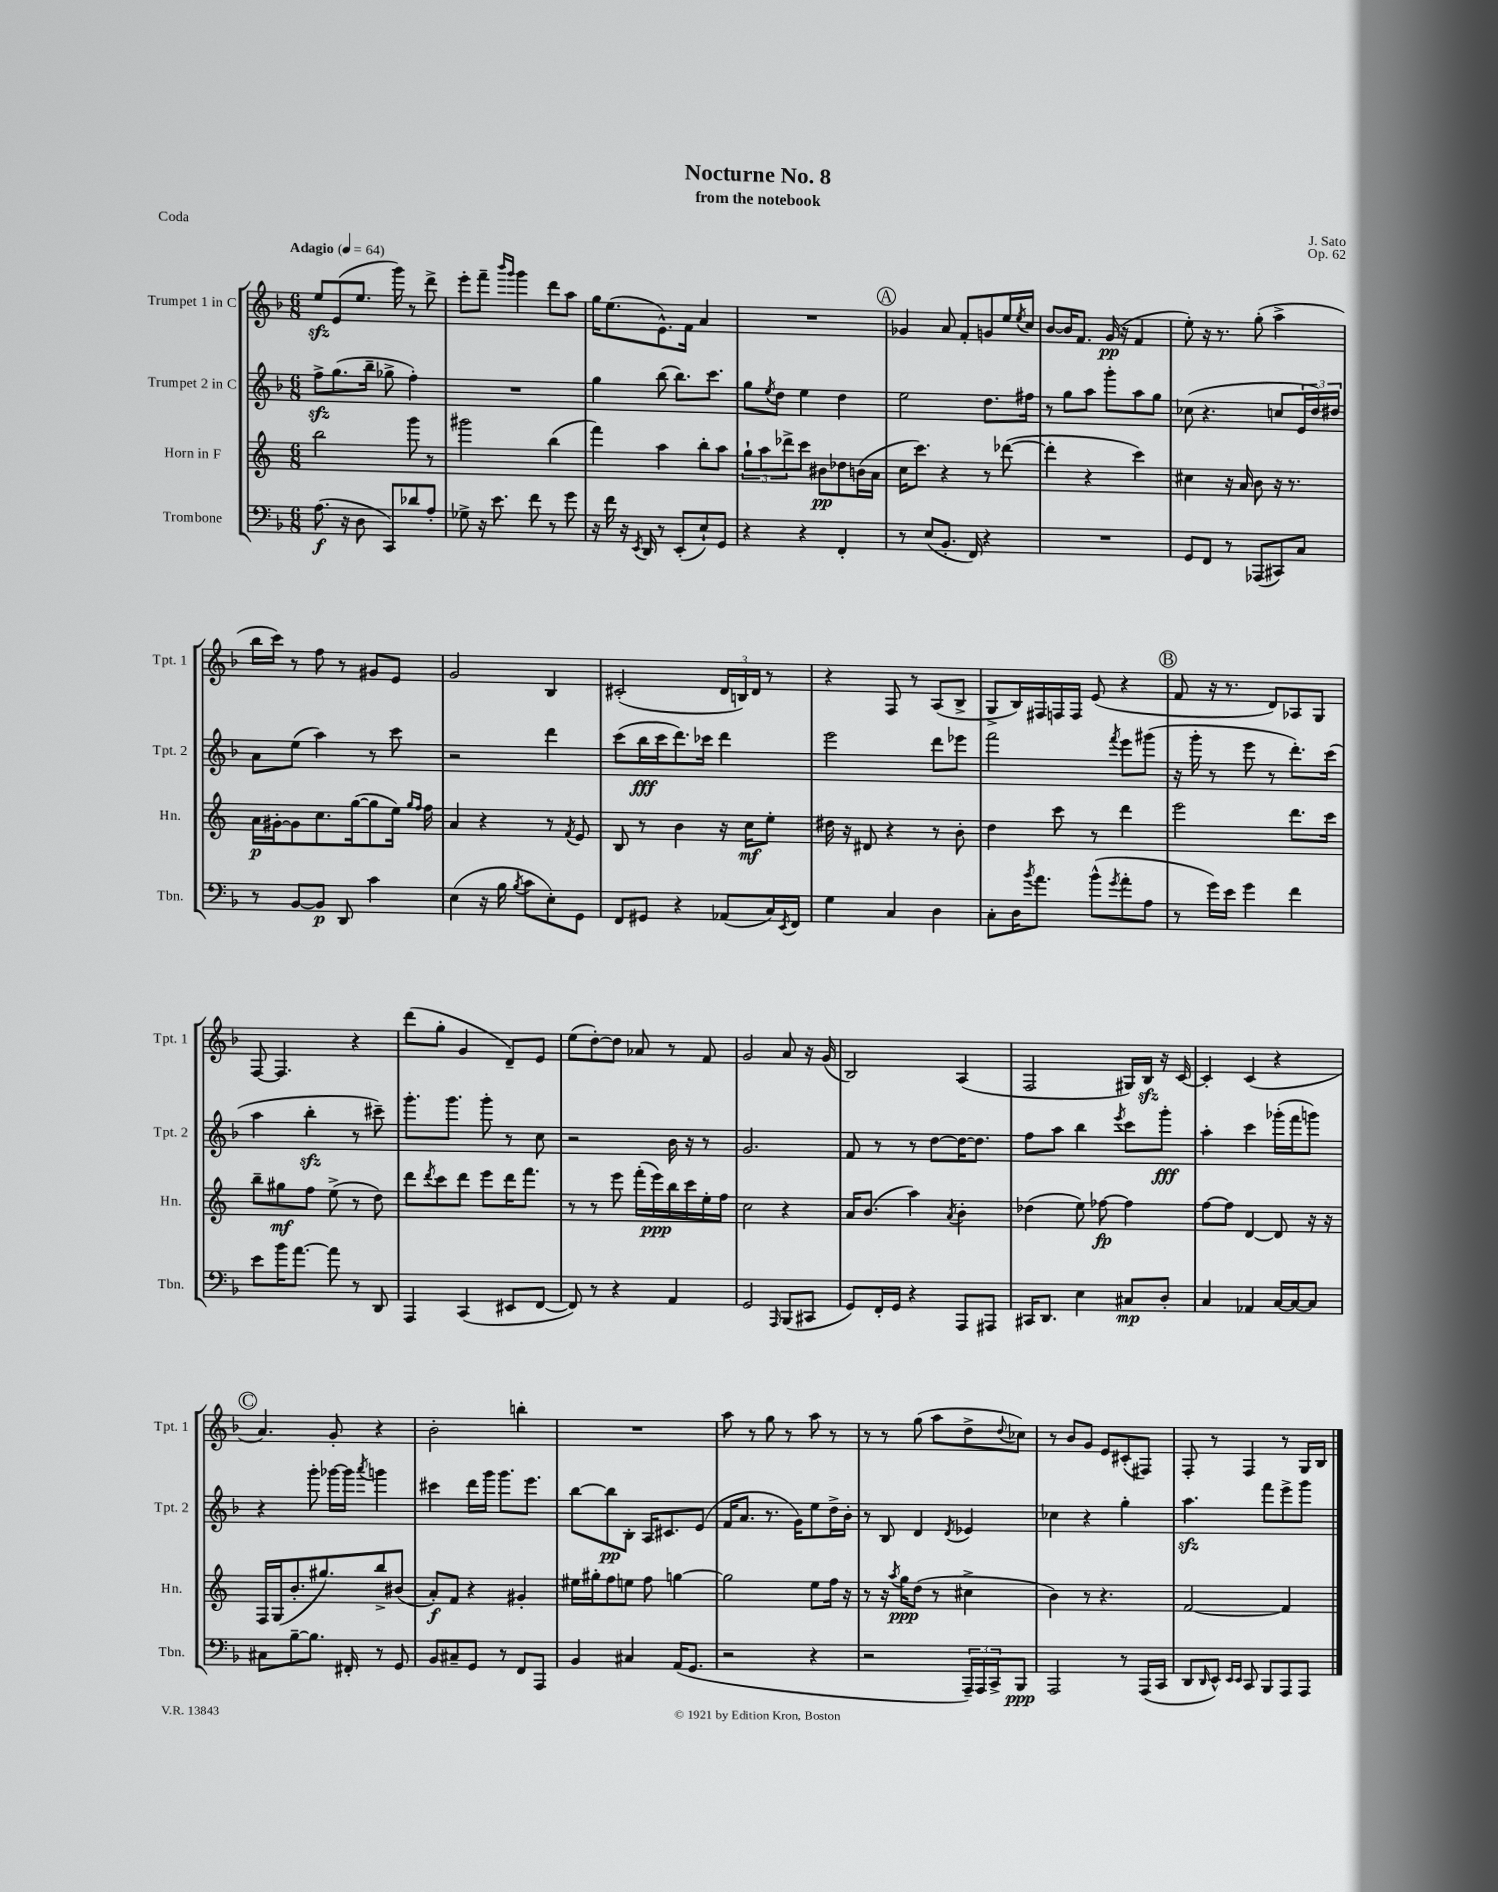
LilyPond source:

\header { title = "Nocturne No. 8" composer = "J. Sato" subtitle = "from the notebook" opus = "Op. 62" piece = "Coda" }
<<
\new StaffGroup <<
\new Staff = "s0" \with { instrumentName = "Trumpet 1 in C" shortInstrumentName = "Tpt. 1" } {
    \clef treble \key f \major \numericTimeSignature \time 6/8 \tempo "Adagio" 4 = 64
    e''8\sfz e'8( e''8. g'''16) r8 d'''8-> |
    e'''8-. f'''8-- \grace { bes'''16 g'''16 } g'''4 d'''8 a''8 |
    g''16 e''8.( e'8.-^) f'16 a'4 |
    R2. |
    \mark \markup { \circle "A" } ges'4 a'8 f'8-. g'8 e''16 \acciaccatura { e''8 } c''16 |
    bes'8~ bes'16 f'8. g'16\pp( r16 f'4 |
    e''8-.) r16 r8. g''8-.( a''4-> |
    bes''16 c'''16) r8 f''8 r8 gis'8 e'8 |
    g'2 bes4 |
    cis'2-.( \tuplet 3/2 { d'16 b16) d'16 } r8 |
    r4 f8 r8 a8( bes8-> |
    g8-> bes16) fis16 f16 f16 e'8( r4 |
    \mark \markup { \circle "B" } f'8 r16 r8. d'8) aes8 g8 |
    f8~ f4. r4 |
    d'''8( g''8-. g'4 d'8--) e'8 |
    e''8( d''8~-.) d''8 aes'8 r8 f'8 |
    g'2 a'8 r16 g'16( |
    bes2) a4( |
    f2 gis16) bes16\sfz r16 c'16~ |
    c'4-. c'4( r4 |
    \mark \markup { \circle "C" } a'4.) g'8-. r4 |
    bes'2-. b''4-. |
    R2. |
    a''8 r8 g''8 r8 a''8 r8 |
    r8 r8 g''8( a''8 d''8-> \appoggiatura { d''8 } ces''8) |
    r8 bes'8 g'8 e'8 cis'8-.( fis8) |
    f8-. r8 f4 r8 g16 bes16 \bar "|." |
}
\new Staff = "s1" \with { instrumentName = "Trumpet 2 in C" shortInstrumentName = "Tpt. 2" } {
    \clef treble \key f \major \numericTimeSignature \time 6/8
    f''8->\sfz g''8.( bes''16-- ges''8-> f''4-.) |
    R2. |
    g''4 bes''8( bes''8.) c'''8. |
    g''8 \acciaccatura { e''8 } d''8 e''4 d''4 |
    \mark \markup { \circle "A" } e''2 d''8. fis''16 |
    r8 g''8 a''8 g'''8-. a''8 g''8 |
    ces''8( r4. c''8 \tuplet 3/2 { e'16 d''16) dis''16 } |
    a'8 e''8( a''4) r8 c'''8 |
    r2 d'''4 |
    c'''8( bes''16\fff c'''16 d'''8.) ces'''16 d'''4 |
    e'''2 d'''8 ees'''8 |
    f'''2 \acciaccatura { f'''8 } e'''8 gis'''8( |
    \mark \markup { \circle "B" } r16 g'''16-. r8 e'''8 r8 d'''8.-.) c'''16( |
    a''4 bes''4-.\sfz r8 cis'''8--) |
    g'''8.-. g'''8. g'''8-. r8 c''8 |
    r2 bes'16 r16 r8 |
    g'2. |
    f'8 r8 r8 d''8~ d''16~ d''8. |
    f''8 a''8 bes''4 \acciaccatura { e'''8 } c'''8 g'''8-.\fff |
    a''4-. c'''4 ges'''16-.( f'''16 g'''8) |
    \mark \markup { \circle "C" } r4 g'''8-. ges'''16~ ges'''16 \acciaccatura { a'''8 } g'''4 |
    cis'''4 d'''16 g'''16 g'''8. e'''8. |
    bes''8~ bes''8\pp bes8-. a16 cis'8. e'8( |
    f'16 a'8. r8. g'16) e''8 d''16-> bes'16-. |
    r8 bes8 d'4 \acciaccatura { d'8 } ees'4 |
    ces''4 r4 g''4-. |
    a''4.\sfz f'''8 e'''8-> g'''8 \bar "|." |
}
\new Staff = "s2" \with { instrumentName = "Horn in F" shortInstrumentName = "Hn." } {
    \clef treble \key c \major \numericTimeSignature \time 6/8
    b''2 g'''8 r8 |
    gis'''2 b''4( |
    f'''4) a''4 b''8-. a''8 |
    \tuplet 3/2 { g''8-! a''8 des'''8-> } c'''8 bis'8\pp des''8 b'16( a'16 |
    \mark \markup { \circle "A" } c''16 c'''8.) r4 r8 des'''8~( |
    des'''4-. r4 c'''4) |
    cis''4 r16 a'16 b'8 r16 r8. |
    a'16\p gis'16~-. gis'8 c''8. g''16~( g''8 e''16) \grace { g''16 f''16 } f''16 |
    a'4 r4 r8 \acciaccatura { f'8 } e'8 |
    b8 r8 b'4 r16 c''16\mf e''8-. |
    dis''16 r16 dis'8 r4 r8 b'8-. |
    d''4 c'''8 r8 d'''4 |
    \mark \markup { \circle "B" } e'''2 d'''8. c'''16 |
    b''8-- gis''8\mf f''8 e''8->( r8 d''8) |
    d'''8 \acciaccatura { d'''8 } c'''8 d'''8 e'''8 d'''16 f'''8. |
    r8 r8 e'''8 f'''16-.( e'''16\ppp) b''16 c'''16 e''16-. f''16 |
    c''2 r4 |
    a'16 b'8.( a''4) \acciaccatura { a'8 } b'4-. |
    des''4( e''8) fes''8~\fp fes''4 |
    f''8~ f''8 d'4~ d'8 r16 r16 |
    \mark \markup { \circle "C" } f16 g16( b'8.-. gis''8.) b''8-> bis'8( |
    a'8-.\f) f'8 r4 gis'4-. |
    eis''16 gis''16-. f''8 e''8 f''8 g''4~ |
    g''2 e''8 f''16 r16 |
    r8 r16 \acciaccatura { a''8 } g''16\ppp d''8( r8 cis''4-> |
    b'4) r8 r4. |
    f'2~ f'4 \bar "|." |
}
\new Staff = "s3" \with { instrumentName = "Trombone" shortInstrumentName = "Tbn." } {
    \clef bass \key f \major \numericTimeSignature \time 6/8
    a8.\f( r16 d8 c,8) des'8 a8-. |
    ges8-> r16 e'8. f'8 r8 g'8 |
    r16 f'16 r16 \acciaccatura { e,8 } d,16 r8 e,8-.( e8-!) g,8 |
    r4 r4 f,4-. |
    \mark \markup { \circle "A" } r8 e8( bes,8.-. f,16) r4 |
    R2. |
    g,8 f,8 r8 aes,,8( cis,8) c8 |
    r8 bes,8~ bes,8\p d,8 c'4 |
    e4( r16 bes16 \acciaccatura { bes8 } c'8 e8-.) g,8 |
    f,8 gis,8 r4 aes,8( c16) \acciaccatura { e,8 } f,16 |
    g4 c4 d4 |
    c8-. d16 \acciaccatura { bes'8 } a'8. bes'8-^( \acciaccatura { g'8 } a'8-. a8 |
    \mark \markup { \circle "B" } r8 g'16) e'16 g'4 f'4 |
    e'8 bes'16 a'8.~ a'8 r8 d,8 |
    a,,4 c,4( eis,8 f,8~ |
    f,8) r8 r4 a,4 |
    g,2 \grace { a,,16 } bes,,8( cis,8 |
    g,8) f,16-. g,16 r4 a,,8 ais,,8 |
    cis,16 d,8. e4 cis8\mp d8-. |
    c4 aes,4 c16~ c16~ c8 |
    \mark \markup { \circle "C" } cis8 bes8~-- bes8. fis,16-. r8 g,8 |
    bes,8 cis8-- g,8 r8 f,8 a,,8 |
    bes,4 cis4 a,16( g,8. |
    r2 r4 |
    r2 \tuplet 3/2 { a,,16--) a,,16 c,16-> } bes,,8\ppp |
    a,,2 r8 a,,16( c,16 |
    d,8 \grace { d,16 } e,8-^) \grace { e,16 e,16 } c,8 bes,,8 a,,8 a,,8 \bar "|." |
}
>>
>>
\layout { \context { \Score \remove "Bar_number_engraver" } }
